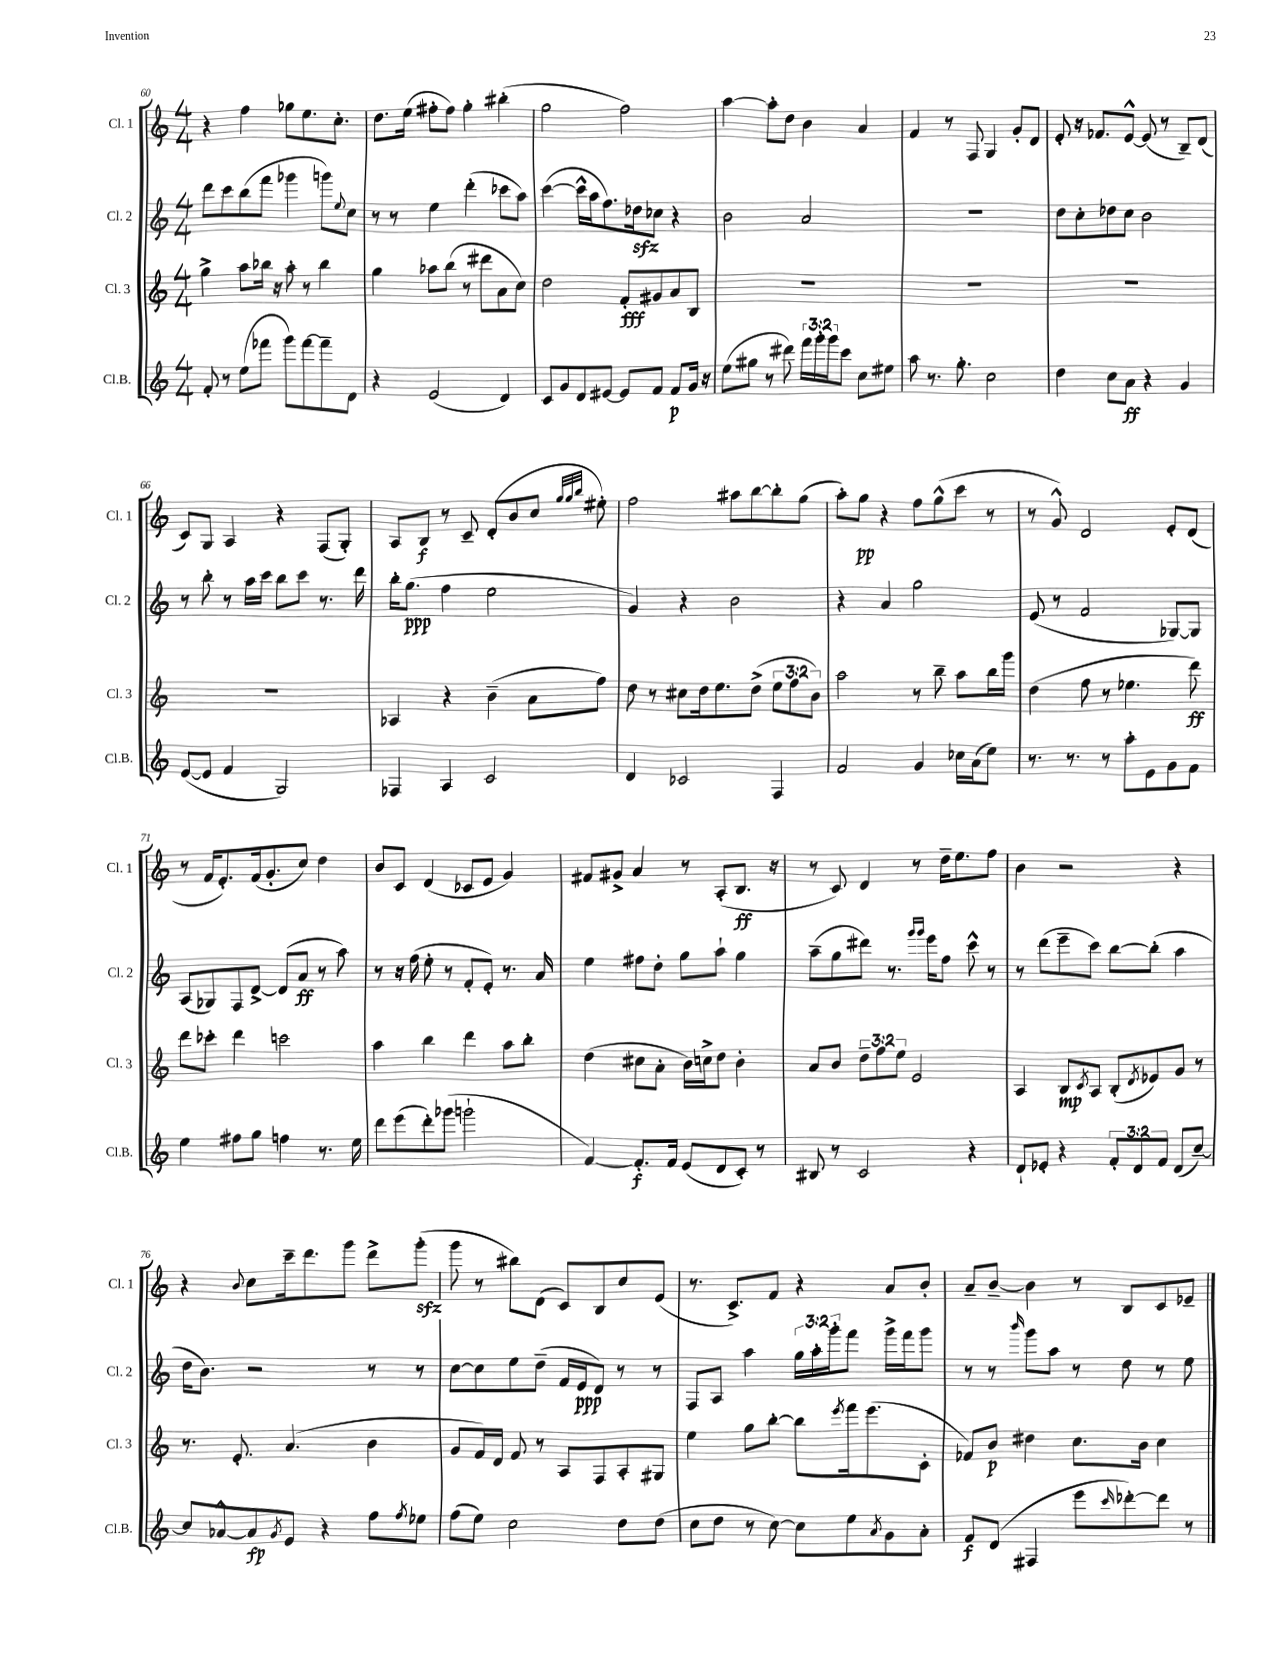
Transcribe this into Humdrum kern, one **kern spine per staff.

**kern	**kern	**kern	**kern
*staff4	*staff3	*staff2	*staff1
*clefG2	*clefG2	*clefG2	*clefG2
*k[]	*k[]	*k[]	*k[]
*M4/4	*M4/4	*M4/4	*M4/4
8f'	4gg^	8ddd	4r
8r	.	8ccc	.
(8ee	8aa	(8bb	4ff
8fff-	16bb-	8fff	.
.	16r	.	.
8ggg)	8aa'	4ggg-	8gg-
[8fff-	8r	.	8.ee
8fff-~]	4bb-	8ggg)	.
.	.	.	8.cc'
.	.	8qqee	.
8d	.	8cc	.
=	=	=	=
4r	4gg	8r	8.dd
.	.	8r	.
.	.	.	(16ee
(2e	8aa-	4ee	8ff#'
.	(8bb	.	8ff#)
.	8r	(4ddd'	4gg'
.	8ddd#	.	.
4d)	8a	8ccc-	(4bb#'
.	8cc)	8aa)	.
=	=	=	=
8c	2dd	([4ccc	2gg
8g	.	.	.
8d	.	16ccc^^]	.
.	.	16aa	.
[8e#	.	8.ff)	.
8e#]	8f'	.	2ff)
.	.	16dd-	.
8f	8g#	8cc-	.
8f	8a	4r	.
16g	8B	.	.
16r	.	.	.
=	=	=	=
(8ee	1r	2b	[4aa
8gg#	.	.	.
8r	.	.	8aa']
8ddd#)	.	.	8dd
24fff	.	2a	4b
24ggg'	.	.	.
24ggg	.	.	.
8ccc	.	.	.
8cc	.	.	4a
8ee#	.	.	.
=	=	=	=
8aa	1r	1r	4f
8.r	.	.	.
.	.	.	8r
8.gg'	.	.	.
.	.	.	8F
2cc	.	.	4G
.	.	.	8g'
.	.	.	8d
=	=	=	=
4dd	1r	8dd	8e'
.	.	8cc'	16r
.	.	.	8.f-
8cc	.	8dd-	.
8a	.	8cc	[8e^^
4r	.	2b	(8e]
.	.	.	8r
4g	.	.	8B~)
.	.	.	(8d
=	=	=	=
([8e	1r	8r	8c)
8e]	.	8bb'	8G
4f	.	8r	4A
.	.	16aa	.
.	.	16ccc	.
2G)	.	8bb	4r
.	.	8ccc	.
.	.	8.r	(8F
.	.	.	8G')
.	.	16ddd	.
=	=	=	=
4F-	4A-	16bb'	8A
.	.	(8.gg	.
.	.	.	8B
4A	4r	4ff	8r
.	.	.	8c~
2c	(4b~	2ee	(8d'
.	.	.	8b
.	8a	.	8cc
.	.	.	32qqgg
.	.	.	32qqgg
.	.	.	32qqbb
.	8ff)	.	8ee#')
=	=	=	=
4d	8dd	4g)	2ff
.	8r	.	.
2c-	8cc#	4r	.
.	16dd	.	.
.	8.ee	.	.
.	.	2b	8aa#
.	(8dd^	.	[8bb
4F	12ee	.	8bb']
.	12ff	.	.
.	.	.	(8gg
.	12b)	.	.
=	=	=	=
2f	2aa	4r	8aa')
.	.	.	8gg
.	.	4a	4r
4g	8r	2gg	8ff
.	8bb~	.	(8gg^^
16cc-	8aa	.	8ccc
(16a	.	.	.
8ee)	16bb	.	8r
.	16ggg	.	.
=	=	=	=
8.r	(4dd	(8e	8r
.	.	8r	8g^^)
8.r	.	.	.
.	8ff	2f	2d
8r	8r	.	.
8aa'	4.ee-	.	.
8e	.	.	.
8g	.	[8G-)	8e'
8f	8ddd)	8G-]	(8d
=	=	=	=
4ee	8ddd	(8A	8r
.	8ccc-'	8G-)	16f
.	.	.	8.e')
8ff#	4ddd	8F	.
8gg	.	[8d^	(16f
.	.	.	8.g'
4ff	2ccc	(8d]	.
.	.	8a	8cc)
8.r	.	8r	4dd
.	.	8aa)	.
16ee	.	.	.
=	=	=	=
8ddd	4aa	8r	8b
(8eee	.	16r	8c
.	.	(16ff	.
8ddd')	4bb	8ee'	(4d
(8ggg-	.	8r	.
2ggg`	4ddd	8f'	8c-
.	.	8e')	8e
.	8aa	8.r	4g)
.	8bb'	.	.
.	.	16a	.
=	=	=	=
[4f)	(4dd	4ee	8f#
.	.	.	8g#^
8.f']	8cc#	8ff#	4a
.	8a'	8dd'	.
16f	.	.	.
(8e	16b)	8gg	8r
.	16cc^	.	.
8d	8dd	8aa`	(8A'
8c')	4b'	4gg	8.B
8r	.	.	.
.	.	.	16r
=	=	=	=
8B#	8a	(8aa~	8r
8r	8b	8gg	8c)
2c	12dd~	8ddd#)	4d
.	12ff	.	.
.	.	8.r	.
.	12ee	.	.
.	2e	.	8r
.	.	16qqggg	.
.	.	16qqggg	.
.	.	16eee	.
.	.	8ff	16dd~
.	.	.	8.ee
4r	.	8ccc^^	.
.	.	8r	8ff
=	=	=	=
8d`	4A	8r	4b
8e-'	.	(8ddd	.
4r	8B	8eee~	2r
.	8qc	.	.
.	8A	8ccc)	.
12f'	(8B'	[8bb	.
12d	.	.	.
.	8qd	.	.
.	8e-)	(8bb']	.
12f	.	.	.
(8d	8g	4aa	4r
[8cc~)	8r	.	.
=	=	=	=
8cc]	8.r	16dd	4r
.	.	8.b)	.
[8a-^^	.	.	.
.	8.e'	.	.
.	.	.	8qqb
8a-]	.	2r	8cc
8qg	.	.	.
8e	(4.a	.	16ccc~
.	.	.	8.ddd
4r	.	.	.
.	.	.	8ggg
8ff	4b	8r	8ddd^
8qff	.	.	.
8ee-	.	8r	(8ggg'
=	=	=	=
(8ff	8g	[8cc	8ggg
8ee)	16f)	8cc]	8r
.	16d	.	.
2cc	8f	8ee	8bb#)
.	8r	(8dd~	(8d
.	8A	16f	8c)
.	.	16e	.
.	8F	8d)	8B
8dd	8A'	8r	8cc
(8dd	8G#	8r	(8e
=	=	=	=
8cc	4ee	8F	8.r
8dd	.	8A	.
.	.	.	8.c^)
8r	8gg	4aa	.
[8cc)	[8bb'	.	8f
8cc]	8bb]	24gg	4r
.	.	24aa'	.
.	.	24ggg'	.
.	8qeee	.	.
8ee	16fff	8fff	.
.	(8.eee	.	.
8qa	.	.	.
8g	.	16ggg^	8a
.	.	16fff	.
8a'	8c'	8ggg	8b'
=	=	=	=
8f	8f-)	8r	8a~
(8d	8b	8r	[8b~
.	.	16qqbbb	.
4F#	4dd#	8ggg	4b]
.	.	8aa	.
8eee	8.cc	8r	8r
16qqccc	.	.	.
[8ddd-')	.	8dd	8B
.	16b	.	.
8ddd-]	4cc	8r	8c
8r	.	8ee	8e-~
==	==	==	==
*-	*-	*-	*-
